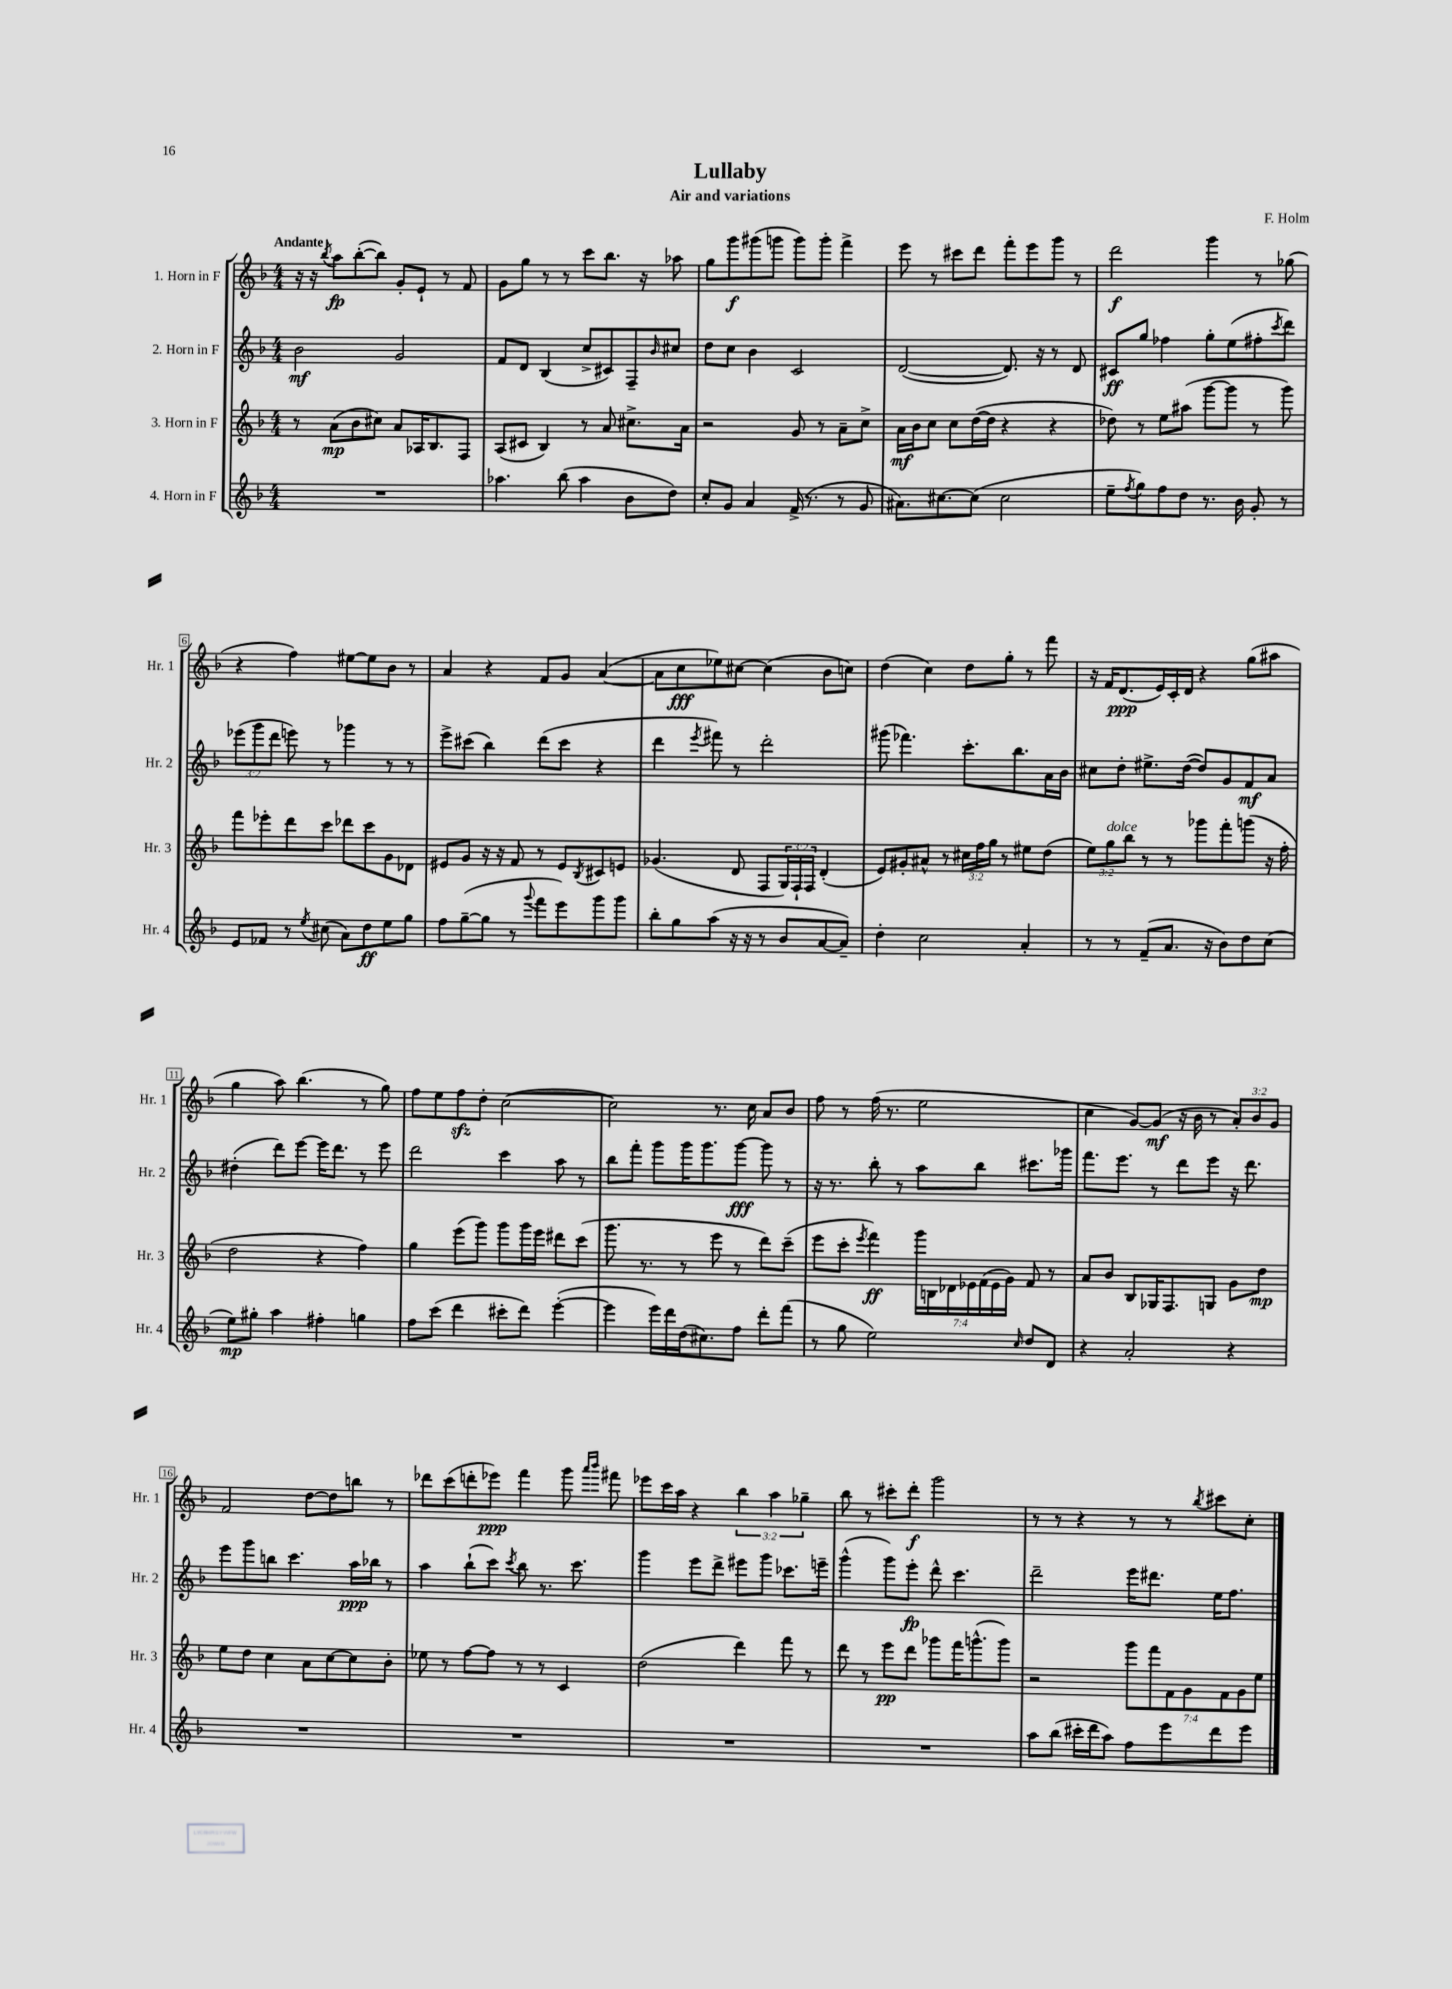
\header { title = "Lullaby" composer = "F. Holm" subtitle = "Air and variations" }
<<
\new StaffGroup <<
\new Staff = "s0" \with { instrumentName = "1. Horn in F" shortInstrumentName = "Hr. 1" } {
    \clef treble \key f \major \numericTimeSignature \time 4/4 \override Staff.TupletNumber.text = #tuplet-number::calc-fraction-text \tempo "Andante"
    r16 r16 \acciaccatura { bes''8 } a''8\fp bes''8~-.( bes''8) g'8-. e'8-! r8 f'8 |
    g'8 g''8 r8 r8 c'''8 bes''8. r16 aes''8 |
    g''8 g'''8\f gis'''8( g'''8 g'''8) g'''8-. f'''4-> |
    e'''8 r8 cis'''8 d'''8 f'''8-. e'''8 g'''8 r8 |
    d'''2\f g'''4 r8 ges''8( |
    r4 f''4) eis''8~ eis''8 bes'8 r8 |
    a'4 r4 f'8 g'8 a'4~( |
    a'8 c''8\fff ees''8) cis''8~ cis''4( bes'8 c''8) |
    d''4( c''4) d''8 g''8-. r8 f'''8 |
    r16 f'16 d'8.\ppp( e'16) c'16-. d'16 r4 g''8( ais''8 |
    g''4 a''8) bes''4.( r8 g''8) |
    f''8 e''8 f''8\sfz d''8-. c''2~( |
    c''2) r8. c''16 a'8 bes'8 |
    f''8 r8 f''16( r8. e''2 |
    c''4 g'8~) g'8\mf( r16 bes'16 r8 \tuplet 3/2 { a'8-.) bes'8 g'8 } |
    f'2 d''8~ d''8 b''8 r8 |
    des'''8 c'''8( d'''8-. ees'''8\ppp) f'''4 g'''8 \grace { a'''16 bes'''16 } fis'''8 |
    ees'''8 c'''16 a''16 r4 \tuplet 3/2 { bes''4 a''4 ges''4-- } |
    bes''8 r8 cis'''8-. d'''8-.\f g'''2 |
    r8 r8 r4 r8 r8 \acciaccatura { bes''8 } cis'''8 c''8-. \bar "|." |
}
\new Staff = "s1" \with { instrumentName = "2. Horn in F" shortInstrumentName = "Hr. 2" } {
    \clef treble \key f \major \numericTimeSignature \time 4/4 \override Staff.TupletNumber.text = #tuplet-number::calc-fraction-text
    bes'2\mf g'2 |
    f'8 d'8 bes4( c''8-> cis'8) f8-- \grace { bes'16 } cis''8 |
    d''8 c''8 bes'4 c'2 |
    d'2~( d'8.) r16 r8 d'8 |
    cis'8\ff g''8 fes''4 g''8-. e''8( fis''8-. \acciaccatura { c'''8 } d'''8) |
    \tuplet 3/2 { ees'''8( g'''8 d'''8 } e'''8) r8 ges'''4 r8 r8 |
    e'''8-> cis'''8( bes''4) d'''8( cis'''8 r4 |
    d'''4 \acciaccatura { e'''8 } fis'''8) r8 d'''2-. |
    gis'''8( fes'''4.) c'''8.-. bes''8. a'16 bes'16 |
    cis''8 d''8-. eis''8.-> d''16~( d''8) g'8 f'8\mf a'8 |
    dis''4-.( d'''8) e'''8~ e'''16 d'''8. r8 e'''8 |
    d'''2 c'''4 a''8 r8 |
    bes''8 f'''8-. g'''8 g'''16 g'''8. g'''8~\fff g'''8 r8 |
    r16 r8. bes''8-. r8 a''8 bes''8 cis'''8. ges'''16 |
    f'''8. e'''8. r8 d'''8 e'''8 r16 d'''8. |
    e'''8 g'''8 b''8 c'''4. a''16\ppp bes''16 r8 |
    a''4 bes''8-!( c'''8) \acciaccatura { c'''8 } bes''8 r8. c'''8. |
    g'''4 e'''8 d'''8-> eis'''8 g'''8 ces'''8. e'''16-- |
    g'''4-^( g'''8) e'''8-.\fp d'''8-^ c'''4. |
    d'''2-- e'''16 dis'''8. e''16 f''8. \bar "|." |
}
\new Staff = "s2" \with { instrumentName = "3. Horn in F" shortInstrumentName = "Hr. 3" } {
    \clef treble \key f \major \numericTimeSignature \time 4/4 \override Staff.TupletNumber.text = #tuplet-number::calc-fraction-text
    r8 a'8\mp( bes'8 cis''8) a'8 aes16 bes8. f8 |
    a8( cis'8 bes4) r8 a'8 cis''8.-> a'16 |
    r2 g'8 r8 a'8-- c''8-> |
    a'16\mf bes'16 c''8 c''8 d''16~( d''16 r4 r4 |
    des''8) r8 e''8 ais''8( g'''8~ g'''8 r8 g'''8) |
    f'''8 ees'''8-. d'''8 c'''8 des'''8 c'''8 g'8 des'8 |
    eis'8 g'8 r16 r16 f'8 r8 eis'8 \acciaccatura { bes8 } cis'8 e'8 |
    ges'4.( d'8 f8 \tuplet 3/2 { g16) f16-! f16 } d'4-.( |
    e'8) gis'8-. ais'8-^ r8 \tuplet 3/2 { cis''16 f''16 g''16 } r8 eis''8 d''8( |
    \tuplet 3/2 { e''8) g''8^\markup { \italic "dolce" } bes''8 } r8 r8 ges'''8 f'''8-. g'''8( r16 f''16-. |
    d''2 r4 f''4) |
    g''4 e'''8( g'''8) g'''8 g'''16 e'''16 dis'''8 c'''8( |
    g'''8. r8. r8 e'''8 r8 d'''8) c'''8--( |
    e'''8 c'''8-. \acciaccatura { e'''8 } f'''4\ff) \tuplet 7/4 { g'''16 b16 des'16 ees'16 f'16( ees'16 g'16) } f'8 r8 |
    a'8 bes'8 bes8 ges16 f8. g8 g'8 d''8\mp |
    e''8 d''8 c''4 a'8 c''8~ c''8 bes'8-. |
    ees''8 r8 f''8~ f''8 r8 r8 c'4 |
    d''2( d'''4) f'''8 r8 |
    d'''8 r8 e'''8\pp d'''8 ges'''8 f'''16 g'''8.-^( g'''8) |
    r2 \tuplet 7/4 { g'''8 f'''8 f'8 g'8 f'8 g'8 e''8 } \bar "|." |
}
\new Staff = "s3" \with { instrumentName = "4. Horn in F" shortInstrumentName = "Hr. 4" } {
    \clef treble \key f \major \numericTimeSignature \time 4/4
    R1 |
    aes''4. bes''8( aes''4 bes'8 d''8) |
    c''8-. g'8 a'4 f'16->( r8. r8 g'8 |
    ais'8.) cis''8.~ cis''8( cis''2 |
    e''8-- \acciaccatura { f''8 } g''8) f''8 d''8 r8. bes'16 g'8-. r8 |
    e'8 fes'8 r8 \acciaccatura { e''8 } cis''8( a'8) d''8\ff e''8 g''8 |
    f''8 g''8~--( g''8 r8 \appoggiatura { g'''8 } f'''8 e'''8) g'''8 g'''8 |
    bes''8-. g''8 a''8( r16 r16 r8 bes'8 a'8~ a'8--) |
    d''4-. c''2 a'4-. |
    r8 r8 f'8--( a'8. r16 bes'8) d''8 c''8( |
    e''8\mp) gis''8-. a''4 fis''4-. g''4 |
    f''8 c'''8( d'''4 cis'''8-. d'''8) e'''4~-.( |
    e'''4 e'''16) d'''16 d''16( cis''8.) f''8 d'''8-. f'''8( |
    r8 g''8 e''2) \grace { c''16 } d''8 d'8 |
    r4 a'2-. r4 |
    R1 |
    R1 |
    R1 |
    R1 |
    a''8 bes''8( cis'''16-. d'''16 a''8) f''8 e'''8 d'''8 e'''8 \bar "|." |
}
>>
>>
\layout { \context { \Score \override BarNumber.stencil = #(make-stencil-boxer 0.1 0.3 ly:text-interface::print) } }
